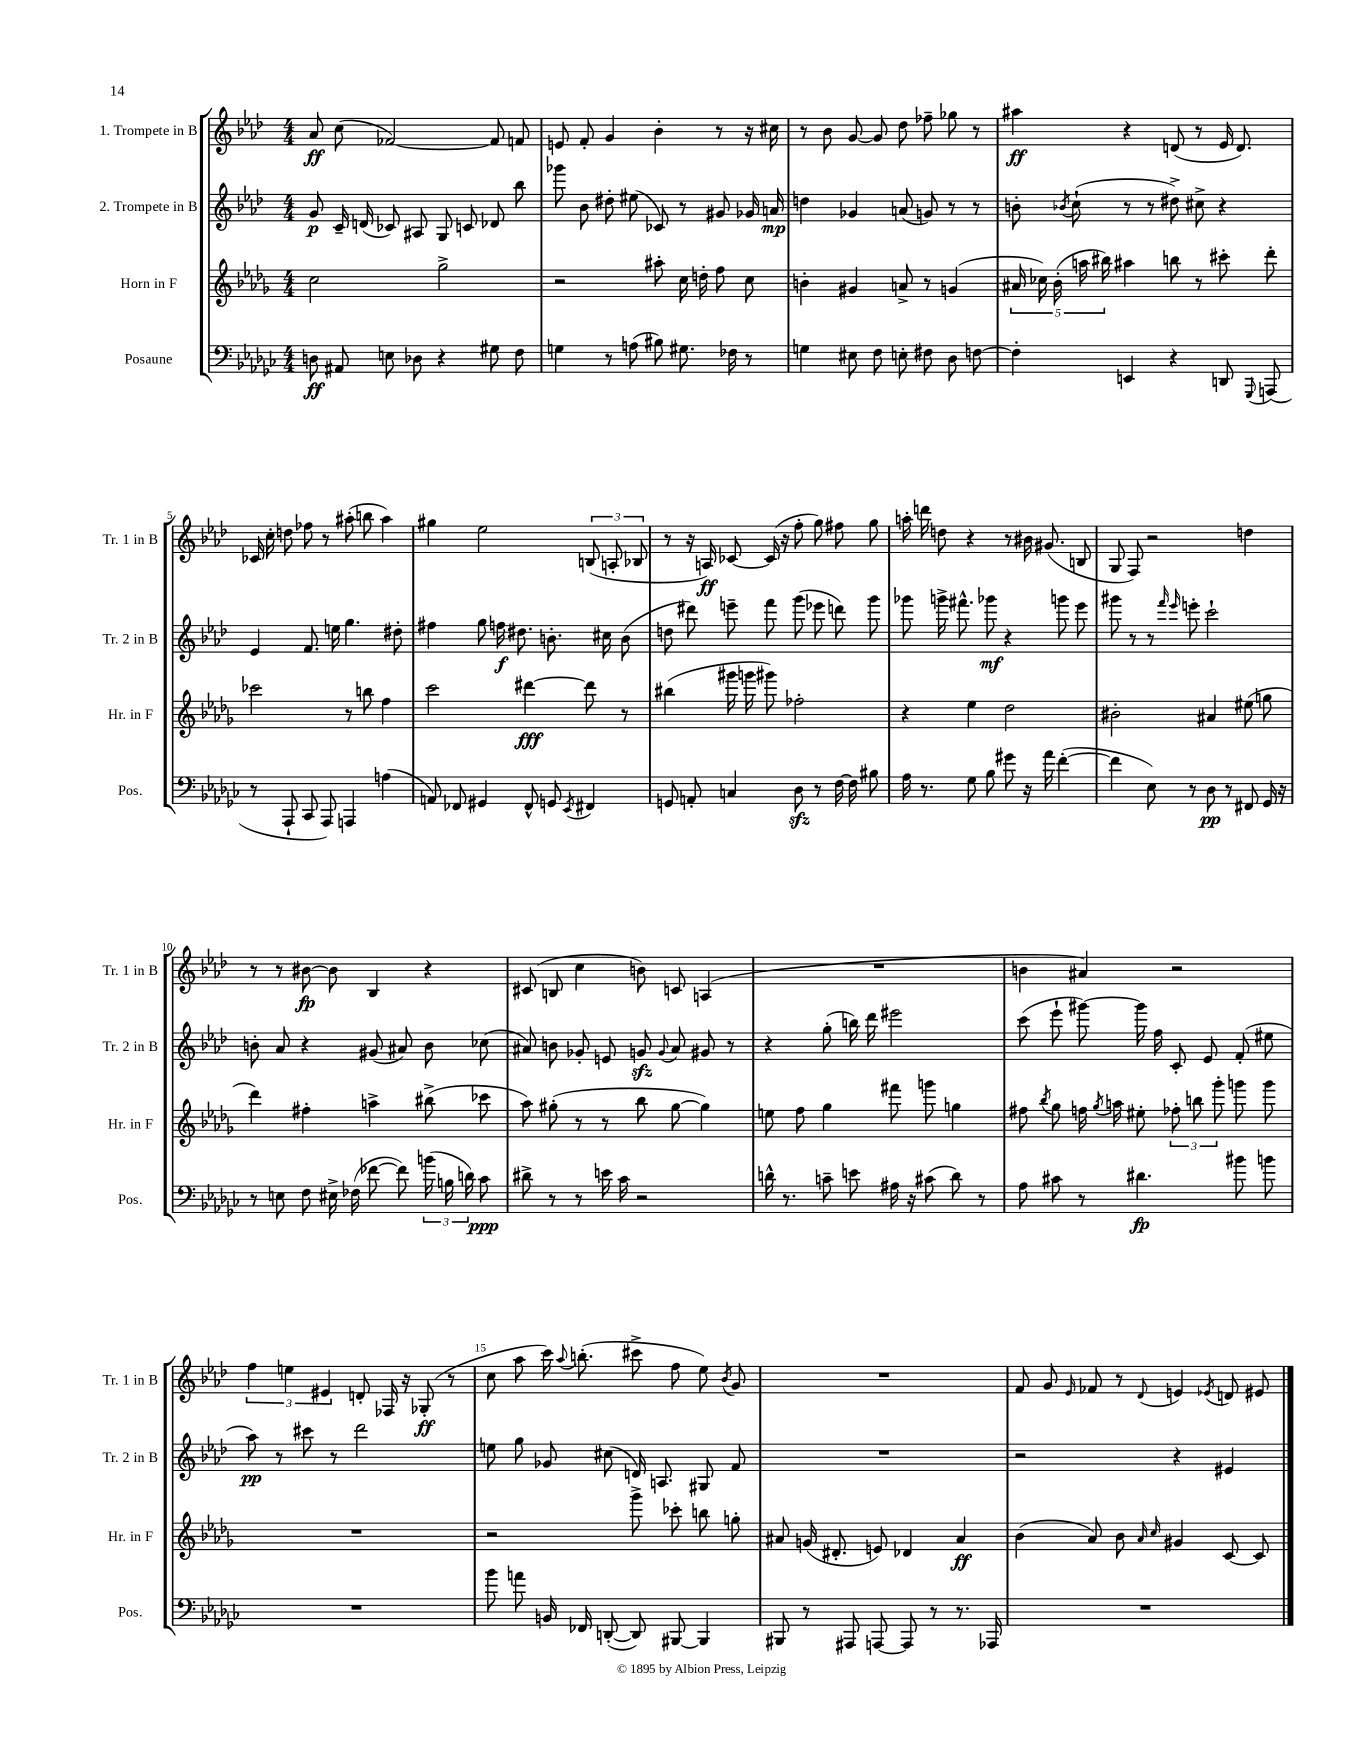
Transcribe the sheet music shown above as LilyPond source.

<<
\new StaffGroup <<
\new Staff = "s0" \with { instrumentName = "1. Trompete in B" shortInstrumentName = "Tr. 1 in B" } {
    \clef treble \key aes \major \numericTimeSignature \time 4/4
    \autoBeamOff aes'8\ff c''8( fes'2~) fes'8 f'8 |
    e'8 f'8-. g'4 bes'4-. r8 r16 cis''16 |
    r8 bes'8 g'8~ g'8 des''8 fes''8-- ges''8 r8 |
    ais''4\ff r4 d'8( r8 ees'16 d'8.) |
    ces'16 c''16-. d''8 fes''8 r8 ais''8-.( b''8 ais''4) |
    gis''4 ees''2 \tuplet 3/2 { b8( a8-. bes8 } |
    r8 r16 a16\ff) ces'8~ ces'16( r16 f''8-. g''8) fis''8 g''8 |
    a''16-. d'''16 d''8 r4 r8 bis'16 gis'8.( b8 |
    g8 f8) r2 d''4 |
    r8 r8 bis'8~\fp bis'8 bes4 r4 |
    cis'8( b8 c''4 b'8) c'8 a4( |
    R1 |
    b'4 ais'4) r2 |
    \tuplet 3/2 { f''4 e''4 eis'4 } d'8-. fes16 r16 ges8-.\ff( r8 |
    c''8 aes''8 c'''16) \appoggiatura { aes''8 } b''8.-.( cis'''8-> f''8 ees''8) \acciaccatura { bes'8 } g'8 |
    R1 |
    f'8 g'8 \grace { ees'16 } fes'8 r8 \appoggiatura { des'8 } e'4 \acciaccatura { ees'8 } d'8 eis'8 \bar "|." |
}
\new Staff = "s1" \with { instrumentName = "2. Trompete in B" shortInstrumentName = "Tr. 2 in B" } {
    \clef treble \key aes \major \numericTimeSignature \time 4/4
    \autoBeamOff g'8\p c'16-- d'16( ces'8) ais8 g8 c'8 des'8 bes''8 |
    ges'''8 bes'8 dis''8-. eis''8( ces'8) r8 gis'8 ges'16 a'16\mp |
    d''4 ges'4 a'8( g'8) r8 r8 |
    b'8-. \acciaccatura { bes'8 } c''8-!( r8 r8 dis''8->) cis''8-> r4 |
    ees'4 f'8. e''16 g''4. dis''8-. |
    fis''4 g''8 f''16\f dis''8. b'8.-. cis''16 b'8( |
    d''8 dis'''8) e'''8-- f'''8 g'''8( ees'''8 d'''8) g'''8 |
    ges'''8 g'''16-> fis'''8.-^ ges'''8\mf r4 g'''8 ees'''8 |
    gis'''8 r8 r8 \grace { f'''16 ees'''16 } e'''8-. c'''2-! |
    b'8-. aes'8 r4 gis'8( ais'8) b'8 ces''8( |
    ais'8) b'8 ges'8-. e'8 g'8\sfz \appoggiatura { g'8 } ais'8 gis'8 r8 |
    r4 g''8-.( b''16) des'''16 eis'''2 |
    c'''8( ees'''8-! gis'''8~) gis'''16 f''16 c'8-. ees'8 f'8-.( eis''8 |
    aes''8\pp) r8 cis'''8 r8 des'''2 |
    e''8 g''8 ges'8 cis''8( d'16) a8. gis8 f'8 |
    R1 |
    r2 r4 eis'4 \bar "|." |
}
\new Staff = "s2" \with { instrumentName = "Horn in F" shortInstrumentName = "Hr. in F" } {
    \clef treble \key des \major \numericTimeSignature \time 4/4
    \autoBeamOff c''2 ges''2-> |
    r2 ais''8-. c''16 d''16-. f''8 c''8 |
    b'4-. gis'4 a'8-> r8 g'4( |
    \tuplet 5/4 { ais'16 ces''16) bes'16-.( a''16 bis''16) } ais''4 b''8 r8 cis'''8-. des'''8-. |
    ces'''2 r8 b''8 f''4 |
    c'''2 dis'''4~\fff dis'''8 r8 |
    bis''4( gis'''16 g'''16 gis'''8) fes''2-. |
    r4 ees''4 des''2 |
    bis'2-. ais'4 eis''8( g''8 |
    des'''4) fis''4-. a''4-> bis''8->( ces'''8 |
    aes''8) gis''8-.( r8 r8 bes''8 gis''8~ gis''4) |
    e''8 f''8 ges''4 fis'''8 g'''8 g''4 |
    fis''8 \acciaccatura { bes''8 } ges''8 f''16 \acciaccatura { ges''8 } a''16 eis''8-. \tuplet 3/2 { fes''8-. b''8 ges'''8-. } g'''8 g'''8 |
    R1 |
    r2 ges'''8-> ces'''8-. b''8 g''8-. |
    ais'8 g'16( dis'8.-. e'8) des'4 ais'4\ff |
    bes'4( aes'8) bes'8 \grace { aes'16 c''16 } gis'4 c'8~ c'8 \bar "|." |
}
\new Staff = "s3" \with { instrumentName = "Posaune" shortInstrumentName = "Pos." } {
    \clef bass \key ges \major \numericTimeSignature \time 4/4
    \autoBeamOff d8\ff ais,8 e8 des8 r4 gis8 f8 |
    g4 r8 a8( bis8) gis8. fes16 r8 |
    g4 eis8 f8 e8-. fis8 des8 f8~ |
    f4-. e,4 r4 d,8 \appoggiatura { ges,,8 } a,,8( |
    r8 aes,,8-! ces,8 aes,,8) a,,4 a4( |
    a,8) fes,8 gis,4 fes,8-^ g,8 \acciaccatura { ees,8 } fis,4 |
    g,8 a,8-. c4 des8\sfz r8 f16~ f16 bis8 |
    aes16 r8. ges8 bes8 gis'8 r16 aes'16 f'4~-.( |
    f'4 ees8) r8 des8\pp r8 fis,8 ges,16 r16 |
    r8 e8 f8 eis16-> fes16( fes'8~ fes'8) \tuplet 3/2 { b'16( b16 d'16) } ces'8\ppp |
    dis'8-> r8 r8 e'16 ces'16 r2 |
    d'16-^ r8. c'8-- e'8 ais16 r16 cis'8( d'8) r8 |
    aes8 cis'8 r8 dis'4.\fp bis'8 b'8 |
    R1 |
    bes'8 a'8 b,16 fes,16 d,8~-.( d,8) bis,,8~ bis,,4 |
    bis,,8 r8 ais,,8 a,,8~ a,,8 r8 r8. aes,,16 |
    R1 \bar "|." |
}
>>
>>
\layout { \context { \Score \override BarNumber.break-visibility = ##(#f #t #t) barNumberVisibility = #(every-nth-bar-number-visible 5) } }
